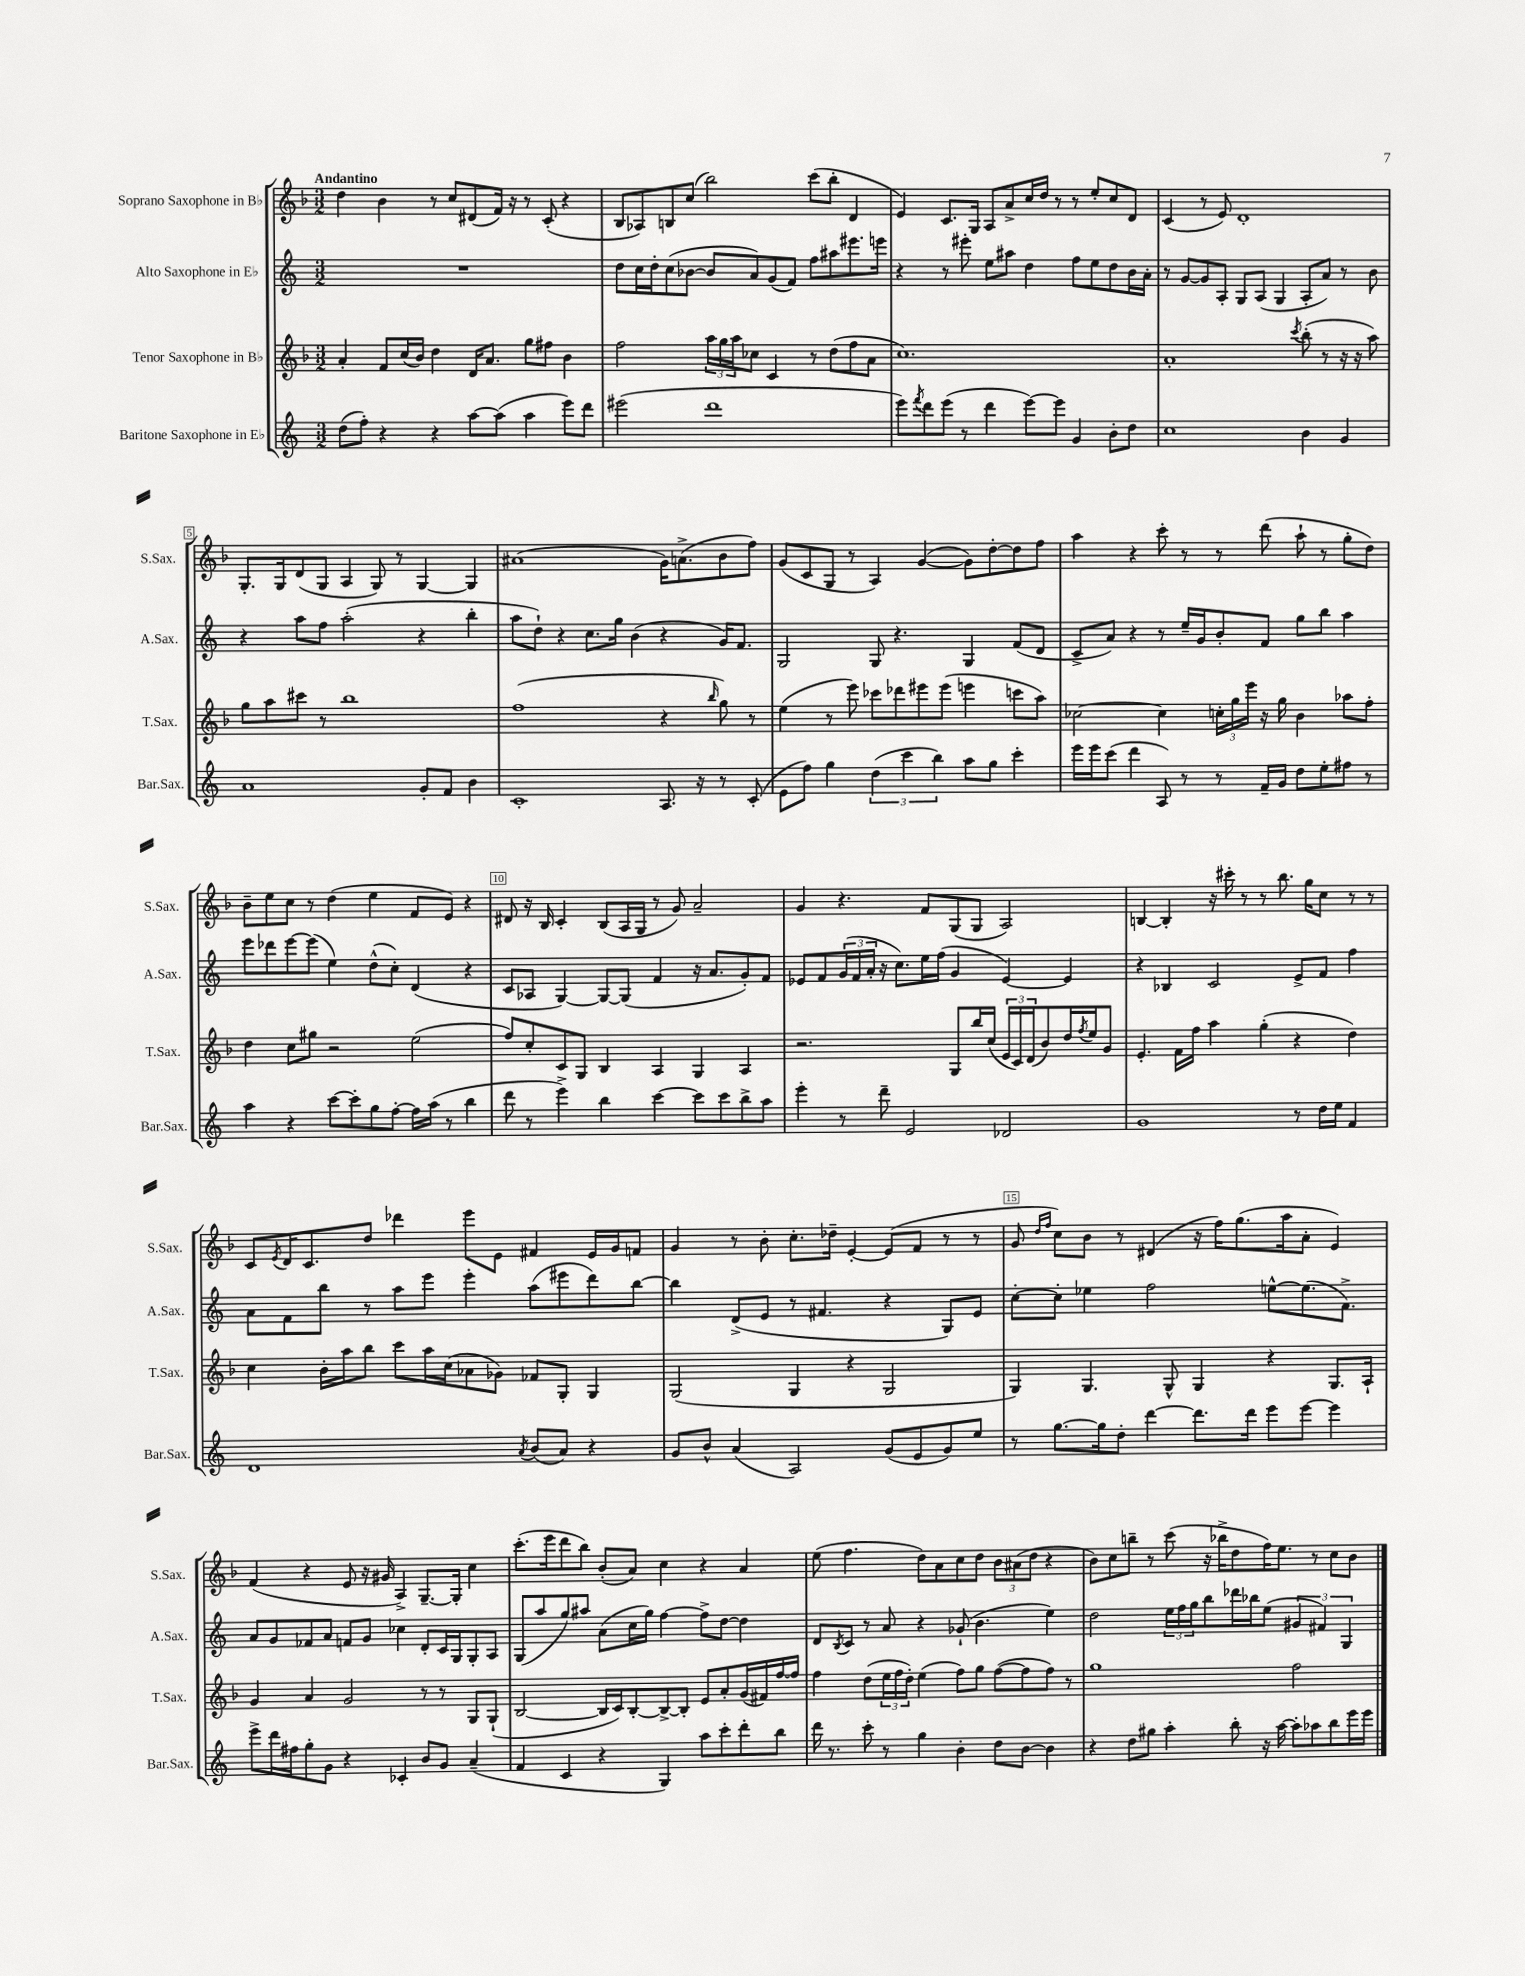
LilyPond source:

<<
\new StaffGroup <<
\new Staff = "s0" \with { instrumentName = "Soprano Saxophone in Bb" shortInstrumentName = "S.Sax." } {
    \clef treble \key f \major \numericTimeSignature \time 3/2 \tempo "Andantino"
    d''4 bes'4 r8 c''8 dis'8( f'16) r16 r8 c'8-.( r4 |
    bes8 aes8) b8 c''8( bes''2) c'''8( bes''8-. d'4 |
    e'4) c'8. g16 a8 a'8-> c''16 d''16 r8 r8 e''8-. c''8 d'8 |
    c'4( r8 e'8) d'1-. |
    g8.-. g16 d'8( g8 a4 g8) r8 g4~ g4 |
    ais'1( g'16) a'8.->( bes'8 f''8) |
    g'8( c'8 g8 r8 a4) g'4~( g'8) d''8~-. d''8 f''8 |
    a''4 r4 c'''8-. r8 r8 d'''8( a''8-! r8 g''8-. d''8) |
    bes'8-- e''8 c''8 r8 d''4( e''4 f'8 e'8) r4 |
    dis'8 r16 bes16 c'4-. bes8( a16 g16 r8 g'8) a'2-- |
    g'4 r4. f'8 g8( g8 a2) |
    b4~ b4-. r16 cis'''16-. r8 r8 bes''8. g''16 c''8 r8 r8 |
    c'8 \acciaccatura { e'8 } d'16 c'8. d''8 des'''4 e'''8 e'8 fis'4 e'16 g'16 f'8 |
    g'4 r8 bes'8-. c''8.-. des''16-- e'4~-. e'8( f'8 r8 r8 |
    g'8 \grace { d''16 f''16 } c''8) bes'8 r8 dis'4( r16 f''16) g''8.( a''16 a'8-. e'4) |
    f'4( r4 e'8 r16 gis'16 a4->) g8.~-- g16-. c''4 |
    c'''8.-.( e'''16 d'''8 bes''8) bes'8-.( a'8) c''4 r4 a'4 |
    e''8( f''4. d''8) a'8 c''8 d''8 \tuplet 3/2 { bes'8 ais'8( d''8 } r4 |
    bes'8) c''8 b''8-- r8 c'''8( r16 bes''16-> d''8 f''16) e''8. r8 c''8 bes'8 \bar "|." |
}
\new Staff = "s1" \with { instrumentName = "Alto Saxophone in Eb" shortInstrumentName = "A.Sax." } {
    \clef treble \key c \major \numericTimeSignature \time 3/2
    R1. |
    d''8 c''16 d''16-. c''8( bes'8~ bes'8 a'8) g'8( f'8) f''8 ais''8 eis'''8. e'''16 |
    r4 r8 eis'''8-. e''8 ais''8 d''4 f''8 e''8 d''8 b'16 a'16-. |
    r8 g'8~ g'8 a8-. g8 a8( g4 a8-. a'8) r8 b'8 |
    r4 a''8 f''8 a''2-.( r4 b''4-. |
    a''8 d''8-!) r4 c''8. g''16 b'4( r4 g'16) f'8. |
    g2 g8 r4. g4 f'8( d'8 |
    c'8-> a'8) r4 r8 e''16-- g'16 b'8-. f'8 g''8 b''8 a''4 |
    e'''8 des'''8 e'''8~ e'''8( e''4) d''8-^( c''8-.) d'4( r4 |
    c'8 aes8 g4~) g8~ g8( f'4 r16 a'8. g'8-.) f'8 |
    ees'8 f'8 \tuplet 3/2 { g'16( f'16 a'16-. } r16 c''8.) e''16 f''16( g'4 ees'4~) ees'4 |
    r4 bes4 c'2 e'8-> f'8 f''4 |
    a'8 f'8 b''8 r8 a''8 e'''8 e'''4-. a''8( eis'''8 d'''8) b''8~ |
    b''4 d'8->( e'8 r8 fis'4. r4 g8) e'8 |
    c''8~-. c''8-. ees''4 f''2 e''8~-^ e''8.( f'8.->) |
    a'8 g'8 fes'8 a'8 f'8 g'8 ces''4 d'8-. c'16 g16 g8-. a8 |
    g8( a''8 g''8) ais''8 a'8( c''16 g''16) f''4~ f''8-> d''8~ d''4 |
    d'8 \acciaccatura { b8 } c'8 r8 a'8 r4 ges'8-!( b'4. e''4) |
    d''2 \tuplet 3/2 { e''16 f''16 g''16 } b''8 des'''16 bes''16 e''8( \tuplet 3/2 { gis'4 fis'4) g4 } \bar "|." |
}
\new Staff = "s2" \with { instrumentName = "Tenor Saxophone in Bb" shortInstrumentName = "T.Sax." } {
    \clef treble \key f \major \numericTimeSignature \time 3/2
    a'4-. f'8 c''16( bes'16) d''4 d'16 a'8. g''8 fis''8 bes'4 |
    f''2 \tuplet 3/2 { a''16 g''16 a''16 } ces''8 c'4 r8 d''8( f''8 a'8 |
    c''1.) |
    a'1-. \acciaccatura { c'''8 } bes''8-.( r8 r16 r16 a''8) |
    g''8 a''8 cis'''8 r8 bes''1 |
    f''1( r4 \grace { bes''16 } g''8) r8 |
    e''4( r8 e'''8) ces'''8 des'''8 eis'''8 eis'''8( e'''4 c'''8 a''8) |
    ces''2~ ces''4 \tuplet 3/2 { c''16-. g''16 e'''16 } r16 g''16 bes'4 aes''8 f''8-. |
    d''4 c''8 gis''8 r2 e''2( |
    f''8) c''8-. c'8 g8 bes4 a4 g4 a4 |
    r2. g8 bes''16 c''16( \tuplet 3/2 { e'16 c'16) d'16( } bes'8) d''16 \acciaccatura { f''8 } e''16 g'8 |
    e'4.-. f'16 f''16 a''4 g''4-.( r4 d''4) |
    c''4 bes'16-. a''16 bes''8 c'''8 a''16 c''16( aes'8 ges'8) fes'8 g8-. g4 |
    g2( g4 r4 g2 |
    g4) g4. g8-^ g4 r4 g8. a16-! |
    g'4 a'4 g'2 r8 r8 g8 g8-!( |
    bes2~ bes16 c'16) bes8~-. bes8~-> bes8-. e'8 a'8-. g'16( fis'16) f''16~ f''16 |
    f''4 d''8( \tuplet 3/2 { e''16 f''16 d''16-.) } e''4( f''8) g''8 f''8~( f''8 f''8) r8 |
    g''1 f''2 \bar "|." |
}
\new Staff = "s3" \with { instrumentName = "Baritone Saxophone in Eb" shortInstrumentName = "Bar.Sax." } {
    \clef treble \key c \major \numericTimeSignature \time 3/2
    d''8( f''8-.) r4 r4 a''8~ a''8( a''4 e'''8) d'''8 |
    eis'''2( d'''1 |
    e'''8) \acciaccatura { f'''8 } d'''8 e'''8( r8 d'''4 e'''8~) e'''8 g'4 b'8-. d''8 |
    c''1 b'4 g'4 |
    a'1 g'8-. f'8 b'4 |
    c'1-. a8. r16 r8 c'8-.( |
    e'8 f''8) g''4 \tuplet 3/2 { d''4( c'''4 b''4) } a''8 g''8 c'''4-. |
    e'''16 e'''16 c'''8( d'''4 a8) r8 r8 f'16-- g'16 d''8 e''8-. fis''8 r8 |
    a''4 r4 c'''8~ c'''8-. g''8 f''8~-. f''16 a''16( r8 b''4 |
    d'''8 r8 e'''4->) b''4 c'''4~ c'''8 c'''8 b''8-> a''8 |
    e'''4-. r8 d'''8-- e'2 des'2 |
    g'1 r8 d''16 e''16 f'4 |
    d'1 \acciaccatura { a'8 } b'8( a'8) r4 |
    g'8 b'8-^ a'4( a2) g'8( e'8 g'8) e''8 |
    r8 g''8.~ g''16 d''8-. d'''4~ d'''8. d'''16 e'''8 e'''8~ e'''4 |
    e'''8-> d'''16 fis''16 g''8-. g'8 r4 ces'4-. b'8 g'8 a'4--( |
    f'4 c'4 r4 g4) a''8 c'''8-. d'''8-. b''8 |
    d'''16 r8. c'''8-. r8 g''4 b'4-. d''8 b'8~ b'4 |
    r4 d''8 gis''8 a''4-. b''8-. r16 a''16~ a''8-. aes''8 b''8 e'''16 e'''16 \bar "|." |
}
>>
>>
\layout { \context { \Score \override BarNumber.break-visibility = ##(#f #t #t) barNumberVisibility = #(every-nth-bar-number-visible 5) \override BarNumber.stencil = #(make-stencil-boxer 0.1 0.3 ly:text-interface::print) } }
